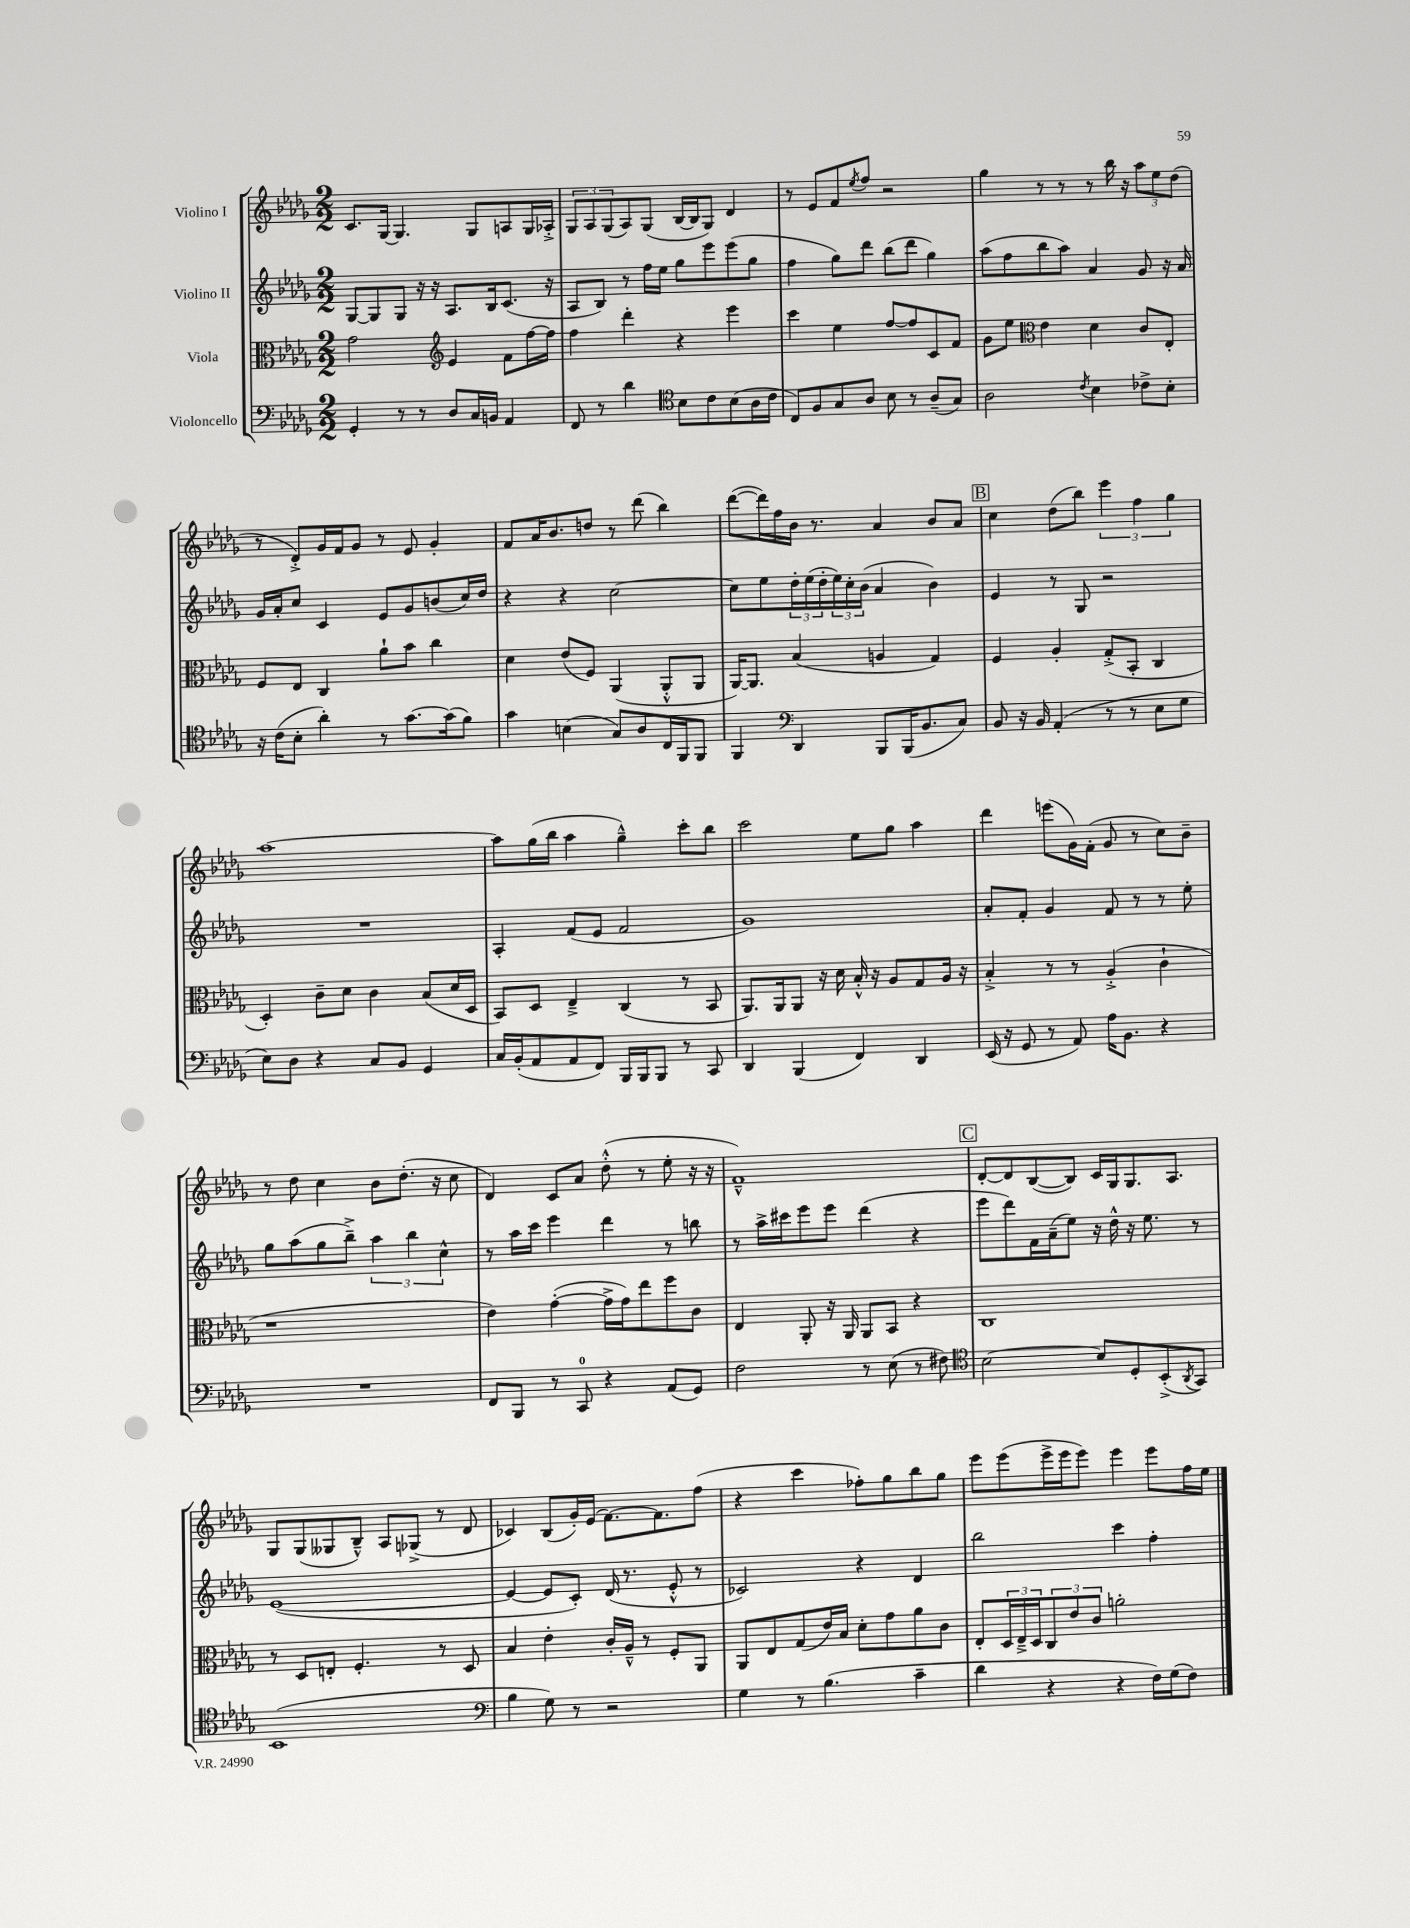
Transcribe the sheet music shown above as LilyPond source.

<<
\new StaffGroup <<
\new Staff = "s0" \with { instrumentName = "Violino I" } {
    \clef treble \key des \major \numericTimeSignature \time 2/2
    c'8. ges16~ ges4. ges8 a8 ges16 aes16-.-> |
    \tuplet 3/2 { ges8 aes8 ges8( } aes8) ges8( bes16~ bes16 ges8) des'4 |
    r8 ees'8 f'8 \acciaccatura { ees''8 } f''8 r2 |
    ges''4 r8 r8 r8 bes''16 r16 \tuplet 3/2 { aes''8 ees''8 des''8( } |
    r8 des'8-.->) ges'16 f'16 ges'8 r8 ees'8 ges'4-. |
    f'8 aes'16 bes'8. d''8 r8 des'''8( bes''4) |
    des'''8~( des'''16) f''16 bes'16 r8. aes'4 bes'8 aes'8 |
    \mark \markup { \box "B" } c''4 des''8( bes''8) \tuplet 3/2 { ees'''4 f''4 ges''4 } |
    aes''1~ |
    aes''8 ges''16( bes''16 aes''4 ges''4---^) c'''8-. bes''8 |
    c'''2 ees''8 ges''8 aes''4 |
    des'''4 e'''8( ges'16) f'16-.( ges'8 r8 c''8) bes'8-- |
    r8 des''8 c''4 bes'8 des''8.-.( r16 c''8 |
    des'4) c'8 aes'8 des''8-.-^( r8 ees''8-. r16 r16 |
    f'1---^) |
    \mark \markup { \box "C" } des'8~-. des'8 bes8~( bes8) c'16 ges16 ges8. aes8. |
    ges8 ges8( geses8 bes8---^) aes8 ges8->( r8 des'8 |
    ces'4) bes8( ges'16-.) ees'16( f'8.~) f'8. f''8( |
    r4 c'''4 fes''8-.) ges''8 bes''8 ges''8 |
    ees'''8 ees'''8( ees'''16-> ees'''16 ees'''8) ees'''4 ees'''8 f''16 ees''16 \bar "|." |
}
\new Staff = "s1" \with { instrumentName = "Violino II" } {
    \clef treble \key des \major \numericTimeSignature \time 2/2
    ges8~ ges8 ges8 r16 r16 aes8. bes16 c'8.( r16 |
    aes8 bes8) r8 f''16 ees''16 ges''8 ees'''8 ees'''8( ges''8 |
    f''4 ges''8) des'''8 bes''8( des'''8 ges''4) |
    aes''8( f''8 bes''8 aes''8) aes'4 ges'8 r16 aes'16 |
    ges'16 aes'16-. c''8 c'4 ees'8 ges'8 b'8( c''16) des''16 |
    r4 r4 c''2~ |
    c''8 ees''8 \tuplet 3/2 { des''16-. ees''16( des''16-. } \tuplet 3/2 { ees''16) c''16-. bes'16( } aes'4 bes'4) |
    \mark \markup { \box "B" } ees'4 r8 ges8 r2 |
    R1 |
    aes4-. f'8( ees'8 f'2 |
    ges'1) |
    aes'8-. f'8-. ges'4 f'8 r8 r8 ees''8-. |
    ges''8 aes''8( ges''8 bes''8--->) \tuplet 3/2 { aes''4 bes''4 c''4-^ } |
    r8 aes''16 c'''16 ees'''4 des'''4 r8 b''8 |
    r8 aes''16-> cis'''16 ees'''8 ees'''8 des'''4( r4 |
    \mark \markup { \box "C" } ees'''8 des'''8) f'16 aes'16--( ees''8) r16 des''16-^ r16 ees''8. r8 |
    ees'1~( |
    ees'4~ ees'8 c'8-.) des'16( r8. ees'8-.-^ r8 |
    ces'2) r4 des'4 |
    bes''2 c'''4 f''4-. \bar "|." |
}
\new Staff = "s2" \with { instrumentName = "Viola" } {
    \clef alto \key des \major \numericTimeSignature \time 2/2
    ges'2 \clef treble ees'4 f'8 f''16~ f''16 |
    f''4 des'''4-. r4 ees'''4 |
    c'''4 ees''4 f''8~ f''8 c'8 f'8 |
    ges'8 ees''8 \clef alto ees'4 des'4 c'8 ees8-. |
    f8 ees8 c4 aes'8-! bes'8 c''4 |
    des'4 ees'8( f8) aes,4( aes,8-.-^ aes,8 |
    aes,16~) aes,8. bes4( a4 ges4) |
    \mark \markup { \box "B" } f4 aes4-. ges8-.->( bes,8-. c4 |
    des4-.) c'8-- des'8 c'4 bes8( des'16 des16 |
    bes,8) des8 ees4---> c4( r8 bes,8 |
    aes,8.) aes,16 aes,8 r16 des'16 bes16-.-^ r16 aes8 ges8 aes16 r16 |
    bes4-.-> r8 r8 aes4-.->( c'4-! |
    r1 |
    ees'4) ges'4~-.( ges'16-> ges'16) ees''8 f''8 c'8 |
    ees4 aes,8-. r16 aes,16 aes,8 bes,8 r4 |
    \mark \markup { \box "C" } c1 |
    r8 des8 e8-. f4.-. r8 des8 |
    bes4 ees'4-. c'16-. aes16---^ r8 f8-. aes,8 |
    aes,8 ees8 ges8( ees'16) bes16 des'8-. ges'8 aes'8 c'8 |
    ees8-. \tuplet 3/2 { des16 ees16---> des16 } \tuplet 3/2 { c8 ees'8 c'8 } a'2-. \bar "|." |
}
\new Staff = "s3" \with { instrumentName = "Violoncello" } {
    \clef bass \key des \major \numericTimeSignature \time 2/2
    ges,4-. r8 r8 des8 c16 b,16 aes,4 |
    f,8 r8 des'4 \clef tenor bes8 c'8 bes8( aes16 c'16 |
    c8) f8 ges8 aes8 bes8 r8 aes8--( ges8) |
    aes2 \acciaccatura { c'8 } bes4 ces'8-> bes8-. |
    r16 c'16( bes8-. aes'4-.) r8 ges'8.~ ges'16( f'8) |
    ges'4 b4( ges8) aes8 c16 f,16 f,8 |
    f,4 \clef bass des,4 bes,,8 bes,,16( bes,8. c8) |
    \mark \markup { \box "B" } bes,8 r16 bes,16 aes,4-.( r8 r8 ees8 ges8 |
    ees8) des8 r4 c8 bes,8 ges,4 |
    c16 bes,16-.( aes,8 aes,8 f,8) bes,,16 bes,,16 bes,,8 r8 c,8 |
    des,4 bes,,4( f,4) des,4 |
    ees,16( r16 ges,8 r8 aes,8) aes16 bes,8. r4 |
    R1 |
    f,8 bes,,8 r8 c,8-0 r4 aes,8( ges,8) |
    f2 r8 ees8( r8 fis8) |
    \mark \markup { \box "C" } \clef tenor bes2~ bes8 des8-. bes,8-.->( \acciaccatura { aes,8 } ges,8) |
    bes,1( |
    \clef bass bes4 ges8) r8 r2 |
    ges4 r8 bes4.( c'4-- |
    des'4 r4 r4 f16) ges16( f8) \bar "|." |
}
>>
>>
\layout { \context { \Score \remove "Bar_number_engraver" } }
